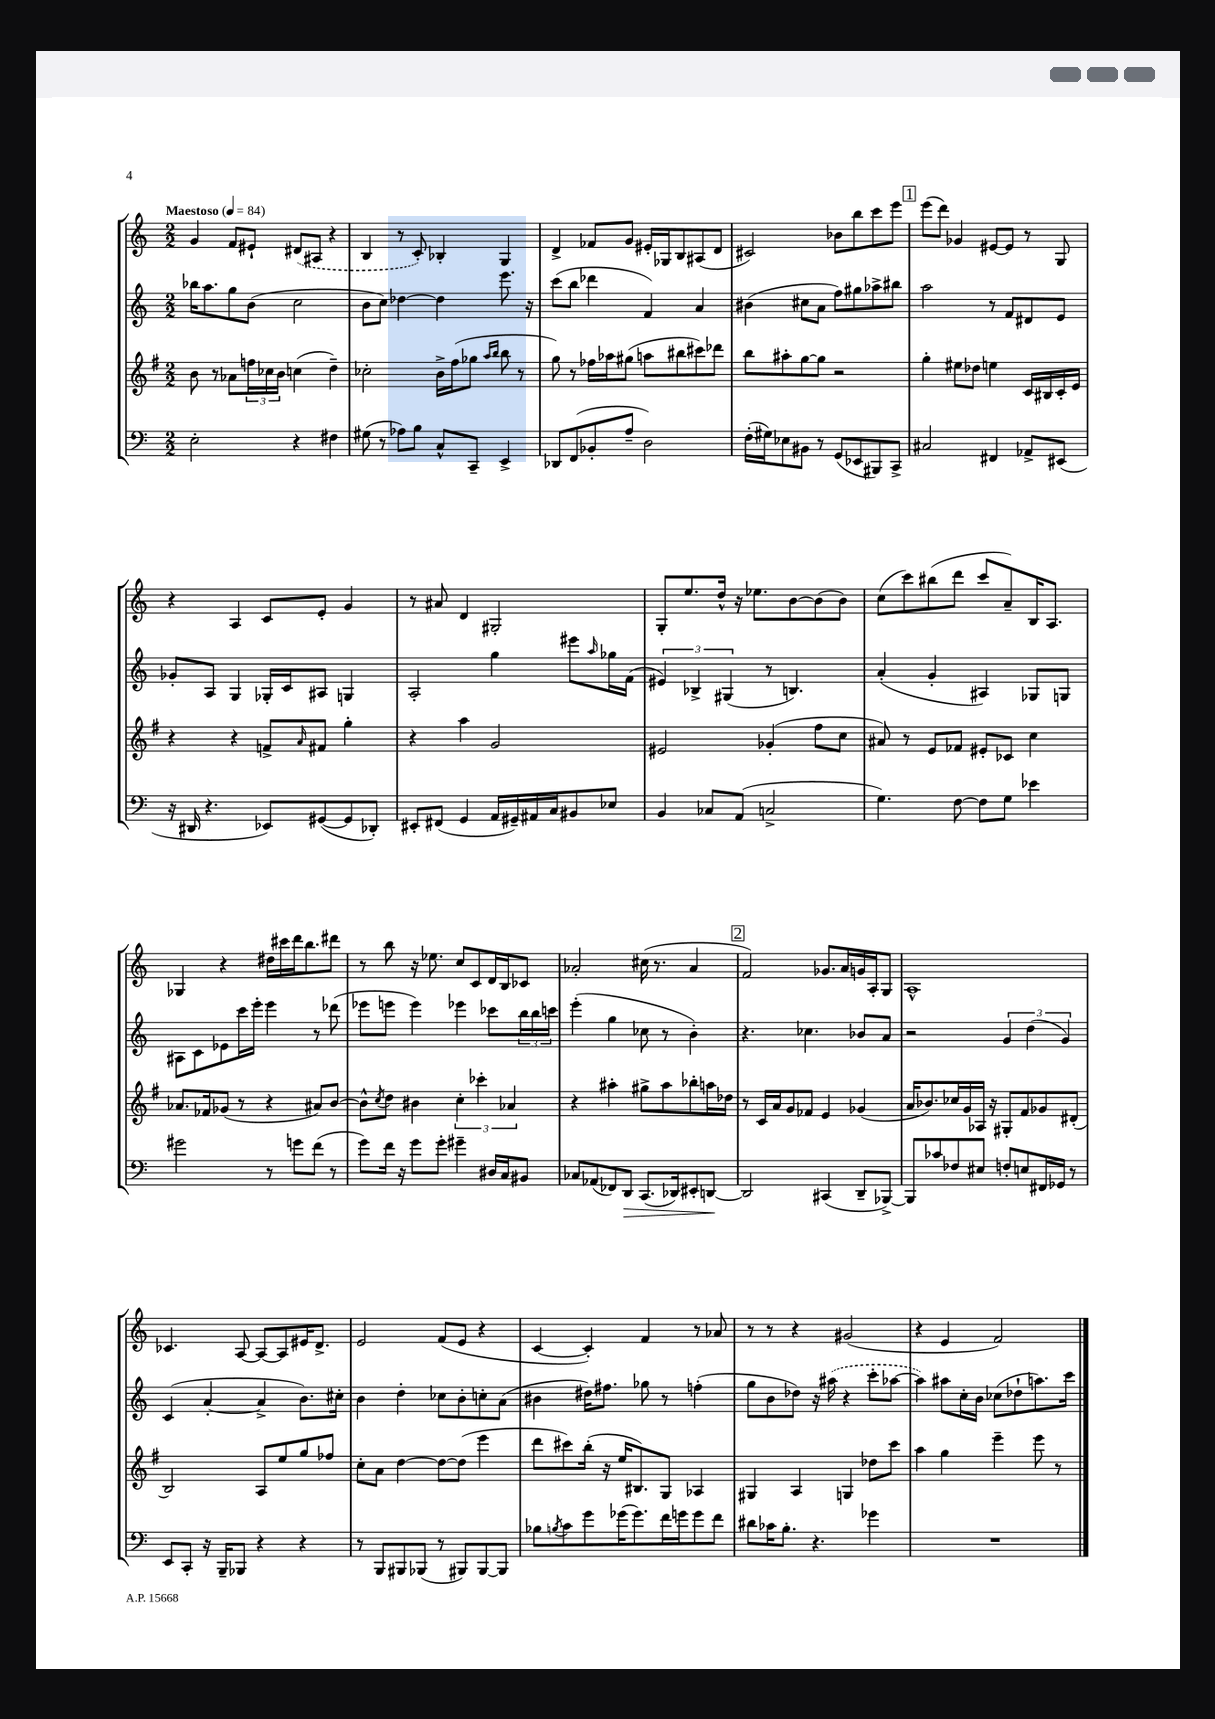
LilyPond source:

<<
\new StaffGroup <<
\new Staff = "s0" {
    \clef treble \key c \major \numericTimeSignature \time 2/2 \tempo "Maestoso" 4 = 84
    g'4 f'8 eis'8-! \once \slurDashed dis'8( ais8 r4 |
    b4 r8 c'8-.) bes4-. g4 |
    d'4-> fes'8 g'8 eis'16-. ges16 b8 ais8( d'8 |
    cis'2) bes'8 b''8 c'''8 e'''8 |
    \mark \markup { \box "1" } e'''8( d'''8) ges'4 eis'8~ eis'8 r8 g8 |
    r4 a4 c'8 e'8-. g'4 |
    r8 ais'8 d'4 gis2-. |
    g8-. e''8. d''16-^ r16 ees''8. b'8~ b'8( b'8) |
    c''8( c'''8) bis''8( d'''8 c'''8 a'8--) b16 a8. |
    ges4 r4 dis''16 cis'''16 d'''16 b''8. dis'''8 |
    r8 b''8 r16 ees''8. c''8 c'8 d'16 b16 ces'8 |
    aes'2-. cis''16( r8. aes'4 |
    \mark \markup { \box "2" } f'2) ges'8. a'16 g'16 a16-. g8 |
    a1-^ |
    ces'4. a8~ a8~ a8 eis'16 d'8.-> |
    e'2 f'8( e'8 r4 |
    c'4~ c'4-.) f'4 r8 aes'8 |
    r8 r8 r4 gis'2( |
    r4 e'4 f'2) \bar "|." |
}
\new Staff = "s1" {
    \clef treble \key c \major \numericTimeSignature \time 2/2
    bes''16 a''8. g''8 b'8( c''2 |
    b'8 c''8) des''4~ des''4 e'''8. r16 |
    c'''8( b''8 des'''4 f'4) a'4 |
    bis'4( cis''8 a'8 f''8) gis''8 aes''8-> bis''8 |
    \mark \markup { \box "1" } a''2 r8 f'8 dis'8 e'8 |
    ges'8-. a8 g4 ges16-. c'16 ais8 g4 |
    a2-. g''4 eis'''8 \grace { a''16 } ges''16 f'16( |
    \tuplet 3/2 { eis'4) bes4-> gis4( } r8 b4.) |
    a'4-.( g'4-. ais4) ges8 g8 |
    ais8 c'8 ees'8 c'''16 e'''16-. e'''4 r8 des'''8( |
    ees'''8 e'''8 e'''4) ees'''4 ces'''8 \tuplet 3/2 { b''16 b''16 c'''16 } |
    e'''4-.( g''4 ces''8 r8 b'4-.) |
    \mark \markup { \box "2" } r4. ces''4. bes'8 a'8 |
    r2 \tuplet 3/2 { g'4 d''4( g'4) } |
    c'4( a'4~-. a'4-> b'8.) cis''16-. |
    b'4 d''4-. ces''8 b'8-. c''8-. a'8( |
    bis'4 dis''16) fis''8. ges''8 r8 f''4-.( |
    g''8 b'8 des''8) r16 \once \slurDashed ais''16( r4 c'''8-. aes''8~ |
    aes''4) ais''8 c''16-. b'16 ces''8( des''8-! a''8.) c'''16 \bar "|." |
}
\new Staff = "s2" {
    \clef treble \key g \major \numericTimeSignature \time 2/2
    b'8 r8 aes'8 \tuplet 3/2 { f''16 ces''16 b'16 } c''4( d''4--) |
    ces''2-. b'16-> fis''16( ges''8 \grace { a''16 b''16 } b''8 r8 |
    g''8) r8 fes''16 aes''16 gis''8( a''8 bis''8 cis'''8) des'''8 |
    b''8 ais''8-. g''8~ g''8 r2 |
    \mark \markup { \box "1" } g''4-. eis''8 des''8 e''4 c'16 bis16 c'16-. e'16 |
    r4 r4 f'8-> \grace { a'16 } fis'8 g''4-. |
    r4 a''4 g'2 |
    eis'2 ges'4-.( fis''8 c''8 |
    ais'8) r8 e'8 fes'8 eis'8-. ces'8 c''4 |
    aes'8. fes'16 ges'8( r8 r4 ais'8) b'8~ |
    b'8-^ \acciaccatura { c''8 } d''8 bis'4 \tuplet 3/2 { c''4-. ces'''4-. aes'4 } |
    r4 ais''4-. gis''8-> ais''8 bes''8-. a''16 des''16 |
    \mark \markup { \box "2" } r8 c'16 a'16 g'8 fes'8 e'4 ges'4( |
    a'16 bes'8.) ces''16 g'16 aes16 r16 gis8-. fis'8 ges'8 dis'8-.( |
    b2) a8 e''8 g''8 fes''8 |
    c''8-. a'8 d''4~ d''8~ d''8( e'''4 |
    d'''8 cis'''8) b''16-.( r16 e''16 bis8.) g8 aes4 |
    gis4 a4 g4 des''8 c'''8 |
    a''4 g''4 e'''4-- e'''8 r8 \bar "|." |
}
\new Staff = "s3" {
    \clef bass \key c \major \numericTimeSignature \time 2/2
    e2-. r4 fis4 |
    gis8( r8 aes8) b8 c8-^ c,8-- e,4-> |
    des,8 f,8( bes,8-. a8-- d2) |
    f16-.( gis16) ees8 bis,8 r8 g,8( ees,8 bis,,8) c,8-> |
    \mark \markup { \box "1" } cis2 fis,4 aes,8-> eis,8( |
    r16 dis,16 r4. ees,8) gis,8~( gis,8 des,8-.) |
    eis,8-. fis,8( g,4 a,16 gis,16--) ais,16 c16 bis,8 ees8 |
    b,4 ces8 a,8( c2-> |
    g4.) f8~ f8 g8 ees'4 |
    gis'2 r8 g'8 f'8( r8 |
    g'8) f'16 r16 g'8 g'8-. gis'4-- dis16 c16 bis,8 |
    ces8 aes,8( fes,8) d,8\> c,8.( des,16) eis,8-. d,8~\! |
    \mark \markup { \box "2" } d,2 cis,4( d,8-- bes,,8~->) |
    bes,,8 ces'8 fes8 eis8 f8-. e8 fis,16 ges,16 r8 |
    e,8 c,8-. r16 b,,16-- bes,,8 r4 r4 |
    r8 b,,8 bis,,8 bes,,8( r8 bis,,8) bis,,8~ bis,,8 |
    bes8 \acciaccatura { b8 } c'8 g'8 ges'16( ges'8.) f'16 g'16 g'8 f'8 |
    dis'8 ces'16 b8.-. r4. ges'4 |
    R1 \bar "|." |
}
>>
>>
\layout { \context { \Score \remove "Bar_number_engraver" } }
